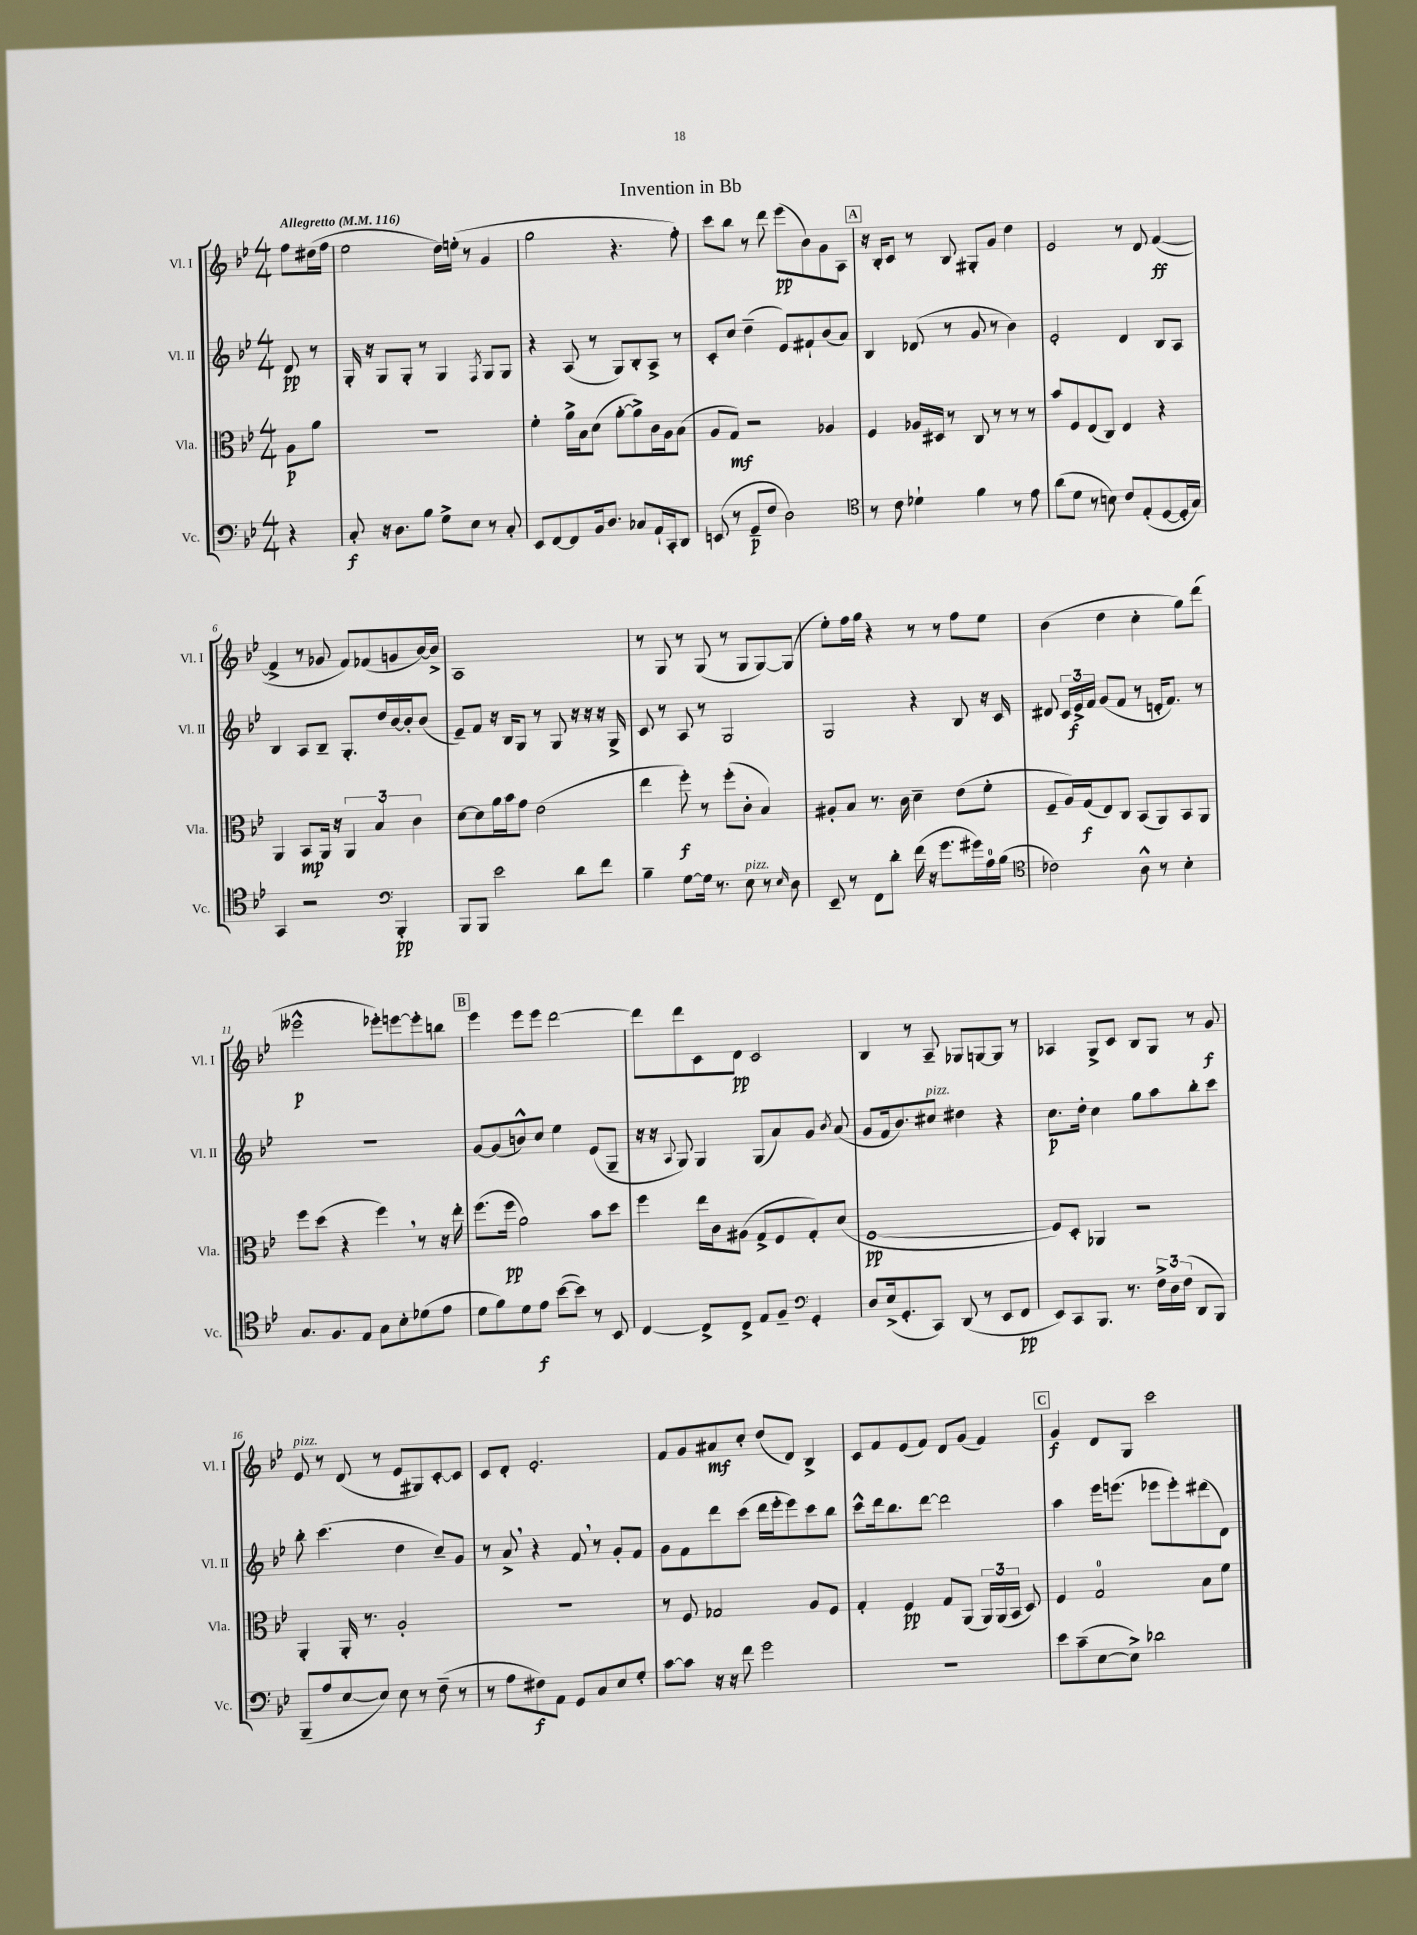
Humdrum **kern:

**kern	**dynam	**kern	**dynam	**kern	**dynam	**kern	**dynam
*part4	*part4	*part3	*part3	*part2	*part2	*part1	*part1
*staff4	*staff4	*staff3	*staff3	*staff2	*staff2	*staff1	*staff1
*I"Vc.	*	*I"Vla.	*	*I"Vl. II	*	*I"Vl. I	*
*I'Vc.	*	*I'Vla.	*	*I'Vl. II	*	*I'Vl. I	*
*clefF4	*	*clefC3	*	*clefG2	*	*clefG2	*
*k[b-e-]	*	*k[b-e-]	*	*k[b-e-]	*	*k[b-e-]	*
*M4/4	*	*M4/4	*	*M4/4	*	*M4/4	*
*MM116	*	*MM116	*	*MM116	*	*MM116	*
=	=	=	=	=	=	=	=
!	!	!	!	!	!	!LO:TX:a:B:t=Allegretto	!
4r	.	8A\L	p	8d/	pp	8ff\L	.
.	.	8a\J	.	8r	.	(16dd#X\L	.
.	.	.	.	.	.	16ff\JJ	.
=1	=1	=1	=1	=1	=1	=1	=1
8C'/	f	1r	.	16G'/	.	2ee-\	.
.	.	.	.	16r	.	.	.
16r	.	.	.	8G/L	.	.	.
8.D\L	.	.	.	.	.	.	.
.	.	.	.	8G'/J	.	.	.
8B-\J	.	.	.	8r	.	.	.
8G^\L	.	.	.	4G/	.	16dd\LL)	.
.	.	.	.	.	.	(16een'\JJ	.
8E-\J	.	.	.	.	.	8r	.
.	.	.	.	8qF/	.	.	.
8r	.	.	.	8G/L	.	4g/	.
8C'/	.	.	.	8G/J	.	.	.
=2	=2	=2	=2	=2	=2	=2	=2
8EE-/L	.	4f'\	.	4r	.	2gg\	.
[8FF/	.	.	.	.	.	.	.
8FF/]	.	16a^\LL	.	(8A/	.	.	.
.	.	16B-\J	.	.	.	.	.
16BB-/k	.	(8d\J	.	8r	.	.	.
8.D/J	.	.	.	.	.	.	.
.	.	[8a'\L	.	8G/L)	.	4.r	.
8C-X/L	.	8a^\])	.	8B-'/	.	.	.
16AA`/L	.	16c\L	.	8A^/J	.	.	.
16CC'/J	.	16A\J	.	.	.	.	.
8DD/J	.	(8B-\J	.	8r	.	8ff'\)	.
=3	=3	=3	=3	=3	=3	=3	=3
(8EEn/	.	8A/L	.	8c'/L	.	8ccc\L	.
8r	.	8G/J)	mf	8cc/J	.	8bb-\J	.
8GG~/L	p	2r	.	(4dd~\	.	8r	.
8F/J	.	.	.	.	.	8ddd\	.
2D\)	.	.	.	8e-/L)	.	(8eee-\L	pp
.	.	.	.	8f#X`/	.	8b-\)	.
.	.	4A-X/	.	(8b-/	.	8g\	.
.	.	.	.	8a/J)	.	8A\J	.
!!LO:REH:place=s1:t=A
=4	=4	=4	=4	=4	=4	=4	=4
*clefC4	*	*	*	*	*	*	*
8r	.	4F/	.	4B-/	.	16r	.
.	.	.	.	.	.	16B-'/KL	.
8c\	.	.	.	.	.	8c/J	.
4d-X`\	.	16A-X/LL	.	(8d-X/	.	8r	.
.	.	16D#X/JJ	.	.	.	.	.
.	.	8r	.	8r	.	8B-/	.
4f\	.	8C/	.	8g/	.	8G#X'/L	.
.	.	8r	.	8r	.	8g/J	.
8r	.	8r	.	4b-\)	.	4dd\	.
8e-\	.	8r	.	.	.	.	.
=5	=5	=5	=5	=5	=5	=5	=5
(8a\L	.	8b-/L	.	2e-'/	.	2e-/	.
8d\J	.	8F/	.	.	.	.	.
8r	.	(8E-/	.	.	.	.	.
8Bn\)	.	8C/J)	.	.	.	.	.
8c/L	.	4E-/	.	4d/	.	8r	.
(8E-'/	.	.	.	.	.	8d/	.
[8D/	.	4r	.	8B-/L	.	([4f/	ff
16D'/L]	.	.	.	8A/J	.	.	.
16G/JJ)	.	.	.	.	.	.	.
!!LO:LB:g=z
=6	=6	=6	=6	=6	=6	=6	=6
4GG/	.	4AA/	.	4B-/	.	4f^/]	.
2r	.	8BB-/L	mp	8A/L	.	8r	.
.	.	16AA/Jk	.	8B-~/J	.	8g-X/	.
.	.	16r	.	.	.	.	.
.	.	6AA/	.	8.G'/L	.	8f/L)	.
.	.	.	.	.	.	(8f-X/	.
.	.	6B-/	.	.	.	.	.
.	.	.	.	16dd/L	.	.	.
*clefF4	*	*	*	*	*	*	*
4BBB-'/	pp	.	.	[16b-/	.	8gn/	.
.	.	.	.	16b-'/J]	.	.	.
.	.	6c\	.	.	.	.	.
.	.	.	.	(8b-/J	.	[16b-/L)	.
.	.	.	.	.	.	16b-^/JJ]	.
=7	=7	=7	=7	=7	=7	=7	=7
8BBB-/L	.	[8d\L	.	8e-~/L)	.	1A	.
8BBB-/J	.	8d\]	.	8f/J	.	.	.
2e-\	.	16a\L	.	16r	.	.	.
.	.	16b-\J	.	16B-/KL	.	.	.
.	.	8g\J	.	8G/J	.	.	.
.	.	(2e-\	.	8r	.	.	.
.	.	.	.	8G/	.	.	.
8d\L	.	.	.	16r	.	.	.
.	.	.	.	16r	.	.	.
8f\J	.	.	.	16r	.	.	.
.	.	.	.	16G^/	.	.	.
=8	=8	=8	=8	=8	=8	=8	=8
4B-~\	.	4ee-\	.	8c/	.	8r	.
.	.	.	.	8r	.	8G/	.
[8G\L	.	8ff'\)	f	8A/	.	8r	.
16G\Jk]	.	8r	.	8r	.	(8G/	.
8.r	.	.	.	.	.	.	.
.	.	(8ff'\L	.	2G/	.	8r	.
!LO:TX:a:i:t=pizz.	!	!	!	!	!	!	!
8E-\	.	8c'\J	.	.	.	8G/L	.
8r	.	4B-/)	.	.	.	[8G/)	.
16qqE-/	.	.	.	.	.	.	.
8D\	.	.	.	.	.	(8G/J]	.
=9	=9	=9	=9	=9	=9	=9	=9
8EE-~/	.	8A#X'/L	.	2G/	.	8ee-'\L)	.
8r	.	8B-/J	.	.	.	16ff\L	.
.	.	.	.	.	.	16gg\JJ	.
8FF\L	.	8.r	.	.	.	4r	.
8d'\J	.	.	.	.	.	.	.
.	.	16c\	.	.	.	.	.
(16f\	.	4d~\	.	4r	.	8r	.
16r	.	.	.	.	.	.	.
8.g\L	.	.	.	.	.	8r	.
.	.	(8e-\L	.	8B-/	.	8ff\L	.
16g#X\L)	.	.	.	.	.	.	.
16A\	.	8f'\J	.	16r	.	8ee-\J	.
(16B-\JJ	.	.	.	16c/	.	.	.
=10	=10	=10	=10	=10	=10	=10	=10
*clefC4	*	*	*	*	*	*	*
2c-X\)	.	8F~/L	.	8d#X/	.	(4b-\	.
.	.	16A/L)	.	24c/LL	.	.	.
.	.	.	.	24e-^/	f	.	.
.	.	(16G/J	f	.	.	.	.
.	.	.	.	24f/JJ	.	.	.
.	.	8E-/)	.	(8g/L	.	4dd\	.
.	.	8C/J	.	8f/J	.	.	.
8A^^\	.	(8BB-/L	.	8r	.	4cc'\	.
8r	.	8AA/)	.	16dn'/KL	.	.	.
.	.	.	.	8.f/J)	.	.	.
4B-'\	.	8BB-/	.	.	.	8gg\L)	.
.	.	8AA/J	.	8r	.	(8ddd\J	.
!!LO:LB:g=z
=11	=11	=11	=11	=11	=11	=11	=11
8.G/L	.	8ff\L	.	1r	.	2eee--X^^\	p
.	.	(8dd\J	.	.	.	.	.
8.F/	.	.	.	.	.	.	.
.	.	4r	.	.	.	.	.
8E-/J	.	.	.	.	.	.	.
8G\L	.	4ff,\)	.	.	.	8eee-X'\L)	.
8B-'\	.	.	.	.	.	[8eeen\	.
(8d-X\	.	8r	.	.	.	8eee'\]	.
8e-\J	.	16r	.	.	.	8bbn\J	.
.	.	16ee-'\	.	.	.	.	.
!!LO:REH:place=s1:t=B
=12	=12	=12	=12	=12	=12	=12	=12
8d\L	.	(8.ff\L	.	[8g/L	.	4eee-\	.
8f\)	.	.	.	(8g/]	.	.	.
.	.	16ff\Jk	pp	.	.	.	.
8d\	.	2a\)	.	8bn^^/)	.	8eee-\L	.
8e-\J	f	.	.	8cc/J	.	8eee-\J	.
([8b-\L	.	.	.	4ee-\	.	[2ddd\	.
8b-\J])	.	.	.	.	.	.	.
8r	.	8b-\L	.	(8e-/L	.	.	.
8BB-/	.	8dd\J	.	8G~/J	.	.	.
=13	=13	=13	=13	=13	=13	=13	=13
[4C/	.	4ff\	.	16r	.	8ddd\L]	.
.	.	.	.	16r	.	.	.
.	.	.	.	8qqA/	.	.	.
.	.	.	.	8G/)	.	8ddd\	.
8C^/L]	.	16ee-\LL	.	4G/	.	8c\	.
.	.	16c\J	.	.	.	.	.
8C^/J	.	(8A#X\J	.	.	.	8d\J	pp
8E-/L	.	8G^/L	.	(8G/L	.	2c/	.
8F~/J	.	8F/	.	8a/)	.	.	.
*clefF4	*	*	*	*	*	*	*
4GG'/	.	8G'/)	.	8g/J	.	.	.
.	.	.	.	8qb-/	.	.	.
.	.	(8d/J	.	(8a/	.	.	.
=14	=14	=14	=14	=14	=14	=14	=14
8D/L	.	[1F	pp	8g/L	.	4B-/	.
(16E-^/k	.	.	.	16f/k	.	.	.
8.GG'/	.	.	.	8.b-/)	.	.	.
.	.	.	.	.	.	8r	.
!	!	!	!	!LO:TX:a:i:t=pizz.	!	!	!
8CC/J)	.	.	.	8cc#X/J	.	8A~/	.
(8DD/	.	.	.	4dd#X\	.	8G-X/L	.
8r	.	.	.	.	.	[8Gn/	.
8EE-/L	.	.	.	4r	.	8G/J]	.
8FF/J	pp	.	.	.	.	8r	.
=15	=15	=15	=15	=15	=15	=15	=15
8EE-/L)	.	8F/L])	.	8.cc\L	p	4A-X/	.
8CC/	.	8D'/J	.	.	.	.	.
.	.	.	.	16dd'\Jk	.	.	.
8.BBB-/J	.	4AA-X/	.	4cc\	.	8G^/L	.
.	.	.	.	.	.	8c/J	.
8.r	.	.	.	.	.	.	.
.	.	2r	.	8gg\L	.	8B-/L	.
24F^\LL	.	.	.	8aa\	.	8G/J	.
24D\	.	.	.	.	.	.	.
(24F\JJ	.	.	.	.	.	.	.
8DD/L	.	.	.	8bb-'\	.	8r	.
8BBB-/J)	.	.	.	8ccc\J	.	8g/	f
!!LO:LB:g=z
=16	=16	=16	=16	=16	=16	=16	=16
!	!	!	!	!	!	!LO:TX:a:i:t=pizz.	!
(8BBB-~/L	.	4AA'/	.	8bb-'\	.	8e-/	.
8A/	.	.	.	(4.ccc\	.	8r	.
[8E-/	.	16AA'/	.	.	.	(8d/	.
.	.	8.r	.	.	.	.	.
8E-/J])	.	.	.	.	.	8r	.
8E-\	.	2A'/	.	4dd\	.	8e-/L	.
8r	.	.	.	.	.	8G#X/)	.
(8F~\	.	.	.	8cc~/L)	.	[8c'/	.
8r	.	.	.	8g/J	.	8c/J]	.
=17	=17	=17	=17	=17	=17	=17	=17
8r	.	1r	.	8r	.	8c/L	.
8A\L	.	.	.	8a^,/	.	8d'/J	.
8F#X\)	f	.	.	4r	.	2.e-'/	.
8AA\J	.	.	.	.	.	.	.
8GG/L	.	.	.	8f,/	.	.	.
8C/	.	.	.	8r	.	.	.
8E-/	.	.	.	8g'/L	.	.	.
8G'/J	.	.	.	8f/J	.	.	.
=18	=18	=18	=18	=18	=18	=18	=18
[8c\L	.	8r	.	8g\L	.	8f/L	.
8c\J]	.	8F/	.	8f\	.	8g/	.
16r	.	2G-X/	.	8ddd\	.	8a#X/	mf
16r	.	.	.	.	.	.	.
8f\	.	.	.	(8ccc\J	.	8cc'/J	.
2g\	.	.	.	16ddd\LL	.	(8dd/L	.
.	.	.	.	16eee-'\J	.	.	.
.	.	.	.	8eee-\)	.	8d/J)	.
.	.	8A/L	.	8ccc\	.	4B-^/	.
.	.	8F/J	.	8bb-\J	.	.	.
=19	=19	=19	=19	=19	=19	=19	=19
1r	.	4G'/	.	8ccc^^\L	.	8c/L	.
.	.	.	.	16ddd\k	.	8f/	.
.	.	.	.	8.bb-\	.	.	.
.	.	4F/	pp	.	.	(8e-/	.
.	.	.	.	[8ddd\J	.	8f/J)	.
.	.	8G/L	.	2ddd\]	.	8d/L	.
.	.	(8AA/J	.	.	.	(8g/J	.
.	.	24AA/LL)	.	.	.	4f/)	.
.	.	(24AA/	.	.	.	.	.
.	.	24BB-/JJ	.	.	.	.	.
.	.	8D/)	.	.	.	.	.
!!LO:REH:place=s1:t=C
=20	=20	=20	=20	=20	=20	=20	=20
8e-\L	.	4F/	.	4aa\	.	4g/	f
(8c~\	.	.	.	.	.	.	.
[8E-\	.	2G/	.	16eee-\KL	.	8d/L	.
.	.	.	.	(8.eeen\J	.	.	.
8E-^\J])	.	.	.	.	.	8G/J	.
2d-X\	.	.	.	8eee-X\L	.	2ccc\	.
.	.	.	.	8eee-'\)	.	.	.
.	.	8B-\L	.	(8ddd#X\	.	.	.
.	.	8f\J	.	8d\J)	.	.	.
==	==	==	==	==	==	==	==
*-	*-	*-	*-	*-	*-	*-	*-
